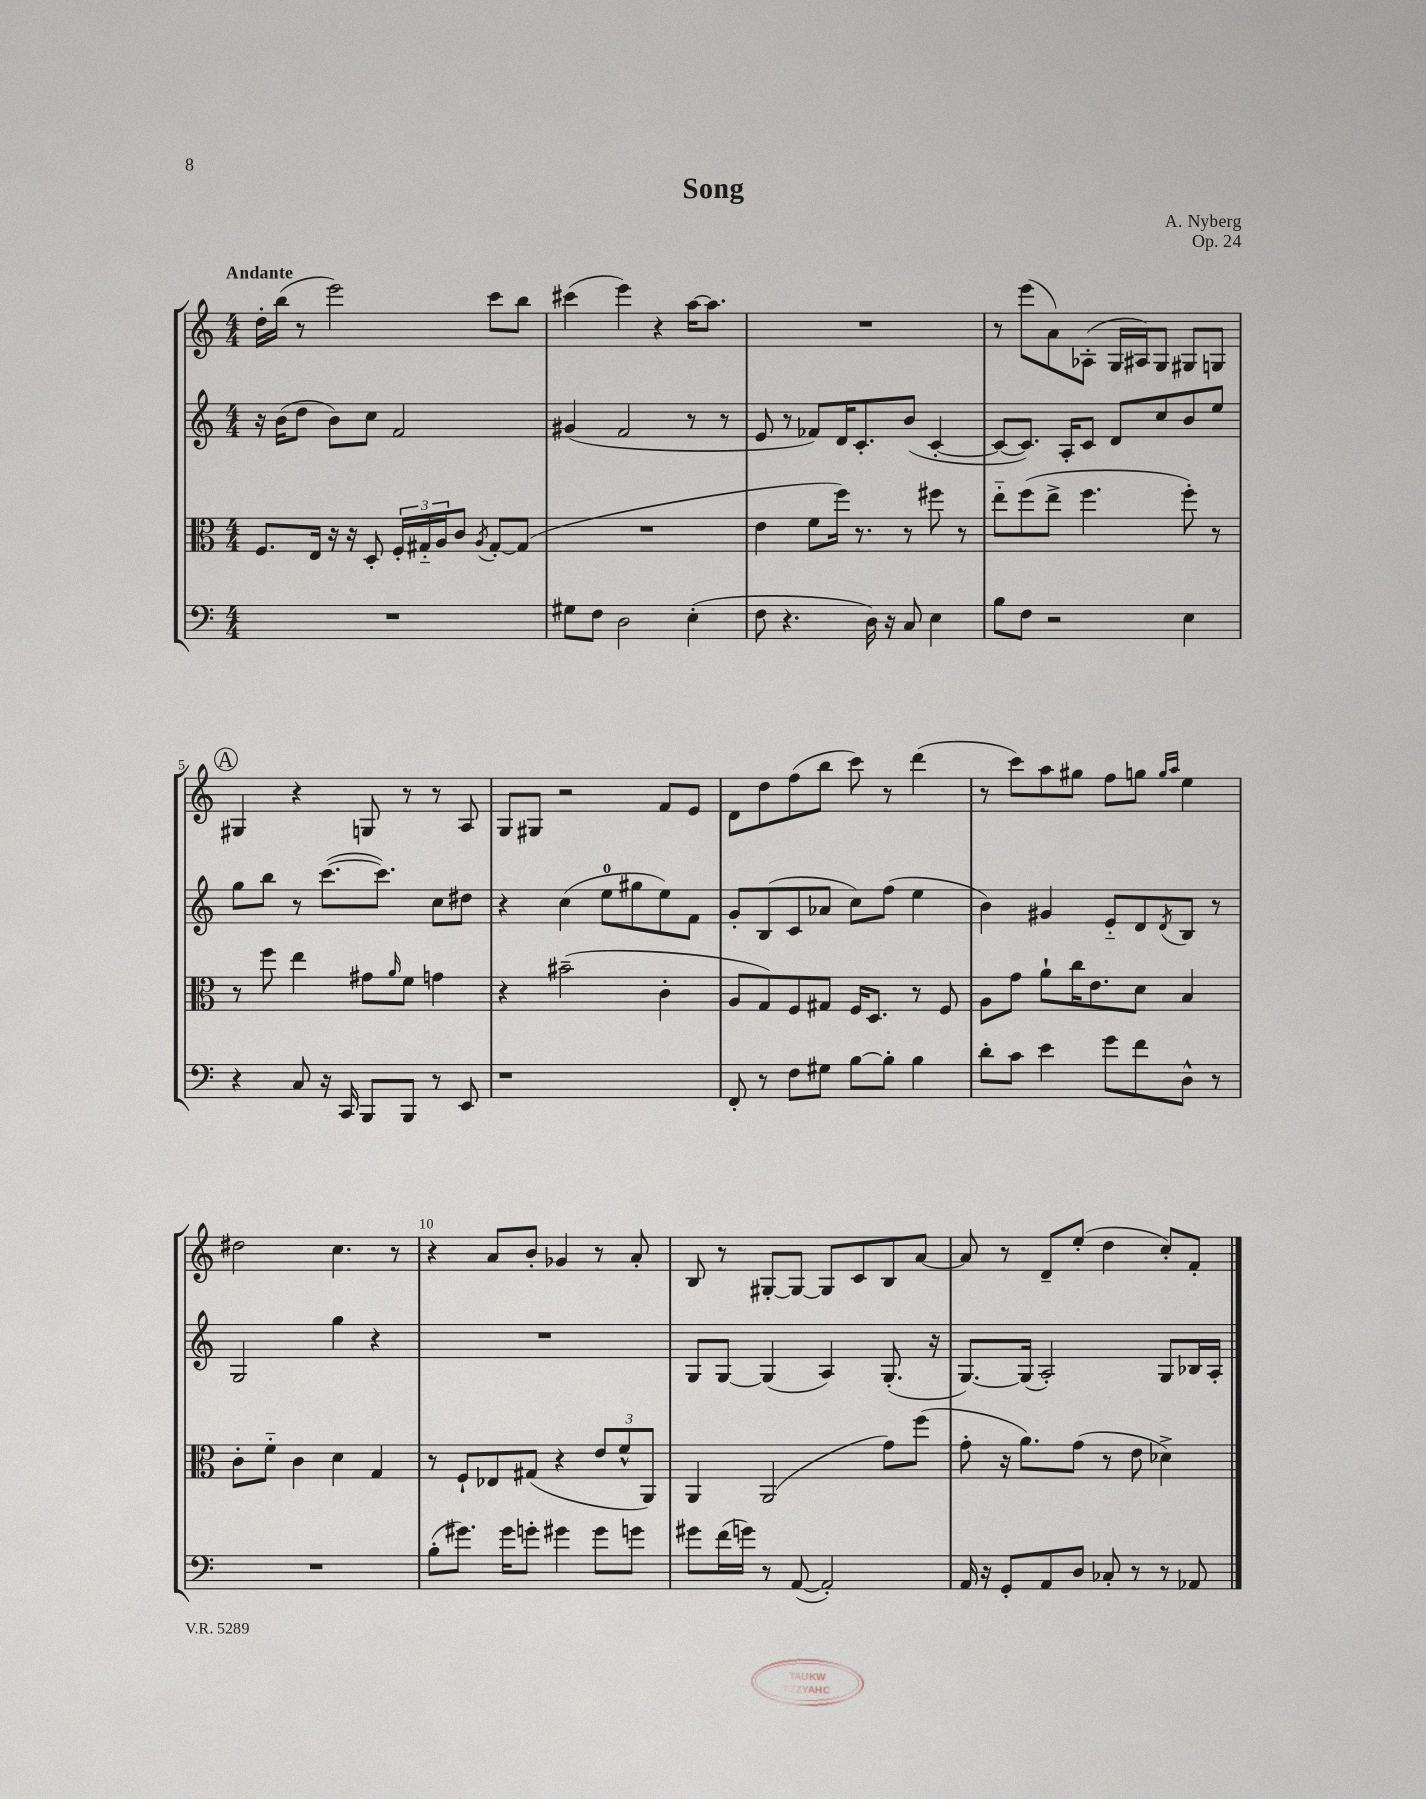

**kern	**kern	**kern	**kern
*part4	*part3	*part2	*part1
*staff4	*staff3	*staff2	*staff1
*clefF4	*clefC3	*clefG2	*clefG2
*k[]	*k[]	*k[]	*k[]
*M4/4	*M4/4	*M4/4	*M4/4
=1	=1	=1	=1
!	!	!	!LO:TX:a:B:t=Andante
1r	8.F/L	16r	16dd'\LL
.	.	(16b\KL	(16bb\JJ
.	.	8dd\J	8r
.	16E/Jk	.	.
.	16r	8b\L)	2eee\)
.	16r	.	.
.	8D'/	8cc\J	.
.	24F'/LL	2f/	.
.	24G#X/	.	.
.	24A/J	.	.
.	8c/J	.	.
.	8qA/	.	.
.	[8G#'/L	.	8ccc\L
.	(8G#/J]	.	8bb\J
=2	=2	=2	=2
8G#X\L	1r	(4g#X/	(4ccc#X\
8F\J	.	.	.
2D\	.	2f/	4eee\)
.	.	.	4r
(4E'\	.	8r	[16aa\KL
.	.	.	8.aa\J]
.	.	8r	.
=3	=3	=3	=3
8F\	4e\	8e/	1r
4.r	.	8r	.
.	8f\L	8f-X/L)	.
.	16ff\Jk)	16d/K	.
.	8.r	8.c'/	.
16D\)	.	.	.
16r	.	.	.
8C/	8r	(8b/J	.
4E\	8ff#X\	[4c'/	.
.	8r	.	.
=4	=4	=4	=4
8B\L	8ee\L	8c/L_	8r
8F\J	(8ff\	8.c/J])	(8eee\L
2r	8ee^\J	.	8a\)
.	.	16A'/KL	.
.	4.ff\	8c/J	(8A-X'\J
.	.	8d/L	16G/LL
.	.	.	16A#X/J)
.	.	8cc/	8G/J
4E\	8ff'\)	8b/	8G#X/L
.	8r	8ee/J	8Gn/J
!!LO:LB:g=z
!!LO:REH:place=s1:t=A
=5	=5	=5	=5
4r	8r	8gg\L	4G#X/
.	8ff\	8bb\J	.
8C/	4ee\	8r	4r
16r	.	([8.ccc\L	.
16CC/	.	.	.
8BBB/L	8g#X\L	.	8Gn/
.	.	8.ccc\J])	.
.	16qqa/	.	.
8BBB/J	8f\J	.	8r
8r	4gn\	8cc\L	8r
8EE/	.	8dd#X\J	8A/
=6	=6	=6	=6
1r	4r	4r	8G/L
.	.	.	8G#X/J
.	(2b#X~\	(4cc\	2r
.	.	8ee\L	.
.	.	8gg#X\	.
.	4c'\	8ee\)	8f/L
.	.	8f\J	8e/J
=7	=7	=7	=7
8FF'/	8A/L	8g'/L	8d\L
8r	8G/)	(8B/	8dd\
8F\L	8F/	8c/	(8ff\
8G#X\J	8G#X/J	8a-X/J	8bb\J
[8B\L	16F/KL	8cc\L)	8ccc\)
.	8.D/J	.	.
8B'\J]	.	(8ff\J	8r
4B\	8r	4ee\	(4ddd\
.	8F/	.	.
=8	=8	=8	=8
8d'\L	8A\L	4b\)	8r
8c\J	8g\J	.	8ccc\L)
4e\	8a`\L	4g#X/	8aa\
.	16cc\K	.	8gg#X\J
.	8.e\	.	.
8g\L	.	8e/L	8ff\L
8f\	8d\J	8d/	8ggn\J
.	.	.	16qqgg/LL
.	.	8qd/	16qqaa/JJ
8D^^\J	4B/	8B/J	4ee\
8r	.	8r	.
!!LO:LB:g=z
=9	=9	=9	=9
1r	8c'\L	2G/	2dd#X\
.	8f\J	.	.
.	4c\	.	.
.	4d\	4gg\	4.cc\
.	4G/	4r	.
.	.	.	8r
=10	=10	=10	=10
(8B'\L	8r	1r	4r
8.g#X\J)	8F`/L	.	.
.	8E-X/	.	8a/L
16g#\KL	.	.	.
8gn'\J	(8G#X/J	.	8b'/J
4g#X\	4r	.	4g-X/
8g#\L	12e/L	.	8r
.	12f^^/	.	.
8gn\J	.	.	8a'/
.	12AA/J)	.	.
=11	=11	=11	=11
8g#X\L	4AA/	8G/L	8B/
(16f\L	.	[8G/J	8r
16gn\JJ)	.	.	.
8r	(2AA/	(4G/]	[8G#X'/L
([8AA/	.	.	8G#/J_
2AA'/])	.	4A/)	8G#/L]
.	.	.	8c/
.	8g\L)	(8.G'/	8B/
.	(8ff\J	.	[8a/J
.	.	16r	.
=12	=12	=12	=12
16AA/	8g'\	[8.G/L)	8a/]
16r	.	.	.
8GG'/L	16r	.	8r
.	8.a\L)	(16G/Jk]	.
8AA/	.	2A'/)	8d~/L
8D/J	(8g\J	.	(8ee'/J
8C-X'/	8r	.	4dd\
8r	8e\	.	.
8r	4d-X^\)	8G/L	8cc'/L)
8AA-X/	.	16B-X/L	8f'/J
.	.	16A'/JJ	.
==	==	==	==
*-	*-	*-	*-
